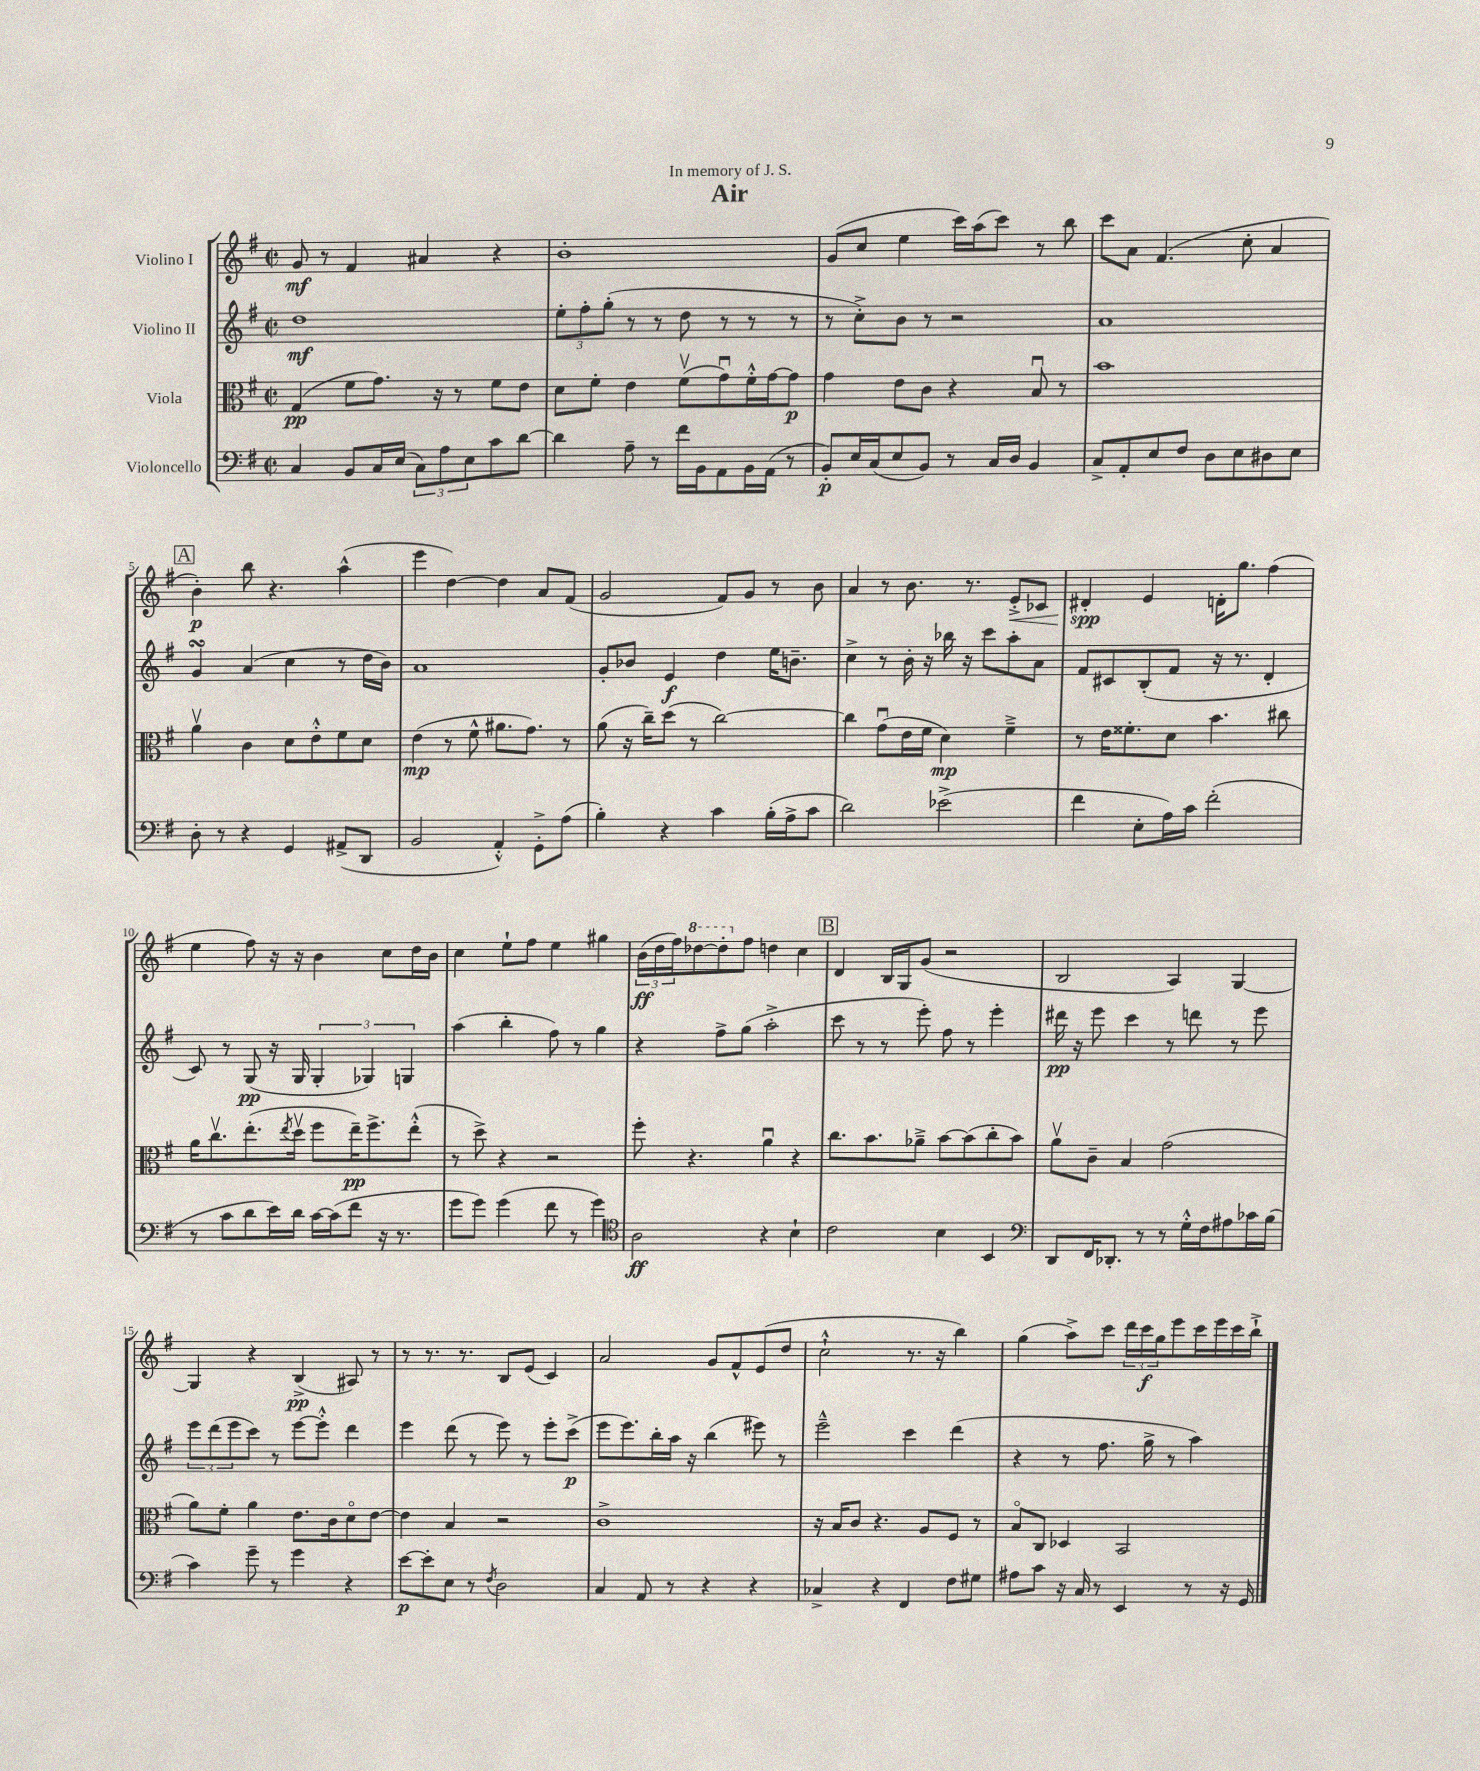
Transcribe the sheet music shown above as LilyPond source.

\header { title = "Air" dedication = "In memory of J. S." }
<<
\new StaffGroup <<
\new Staff = "s0" \with { instrumentName = "Violino I" } {
    \clef treble \key g \major \defaultTimeSignature \time 2/2
    g'8\mf r8 fis'4 ais'4 r4 |
    b'1-. |
    g'8( c''8 e''4 c'''16) a''16( c'''8) r8 b''8 |
    c'''8 a'8 fis'4.( c''8-. a'4 |
    \mark \markup { \box "A" } b'4-.\p) b''8 r4. a''4-^( |
    e'''4 d''4~) d''4 a'8 fis'8( |
    g'2 fis'8) g'8 r8 b'8 |
    a'4 r8 b'8. r8. e'8-.->\< ces'8 |
    dis'4-.\spp\! e'4 d'16-. g''8. fis''4( |
    e''4 fis''8) r16 r16 b'4 c''8 d''16 b'16 |
    c''4 e''8-! fis''8 e''4 gis''4 |
    \tuplet 3/2 { b'16\ff( d''16 fis''16) } \ottava #1 des'''8~ des'''8-. \ottava #0 fis''8 d''!4 c''4 |
    \mark \markup { \box "B" } d'4 b16 g16 g'8( r2 |
    b2 a4) g4~ |
    g4 r4 b4->\pp( ais8) r8 |
    r8 r8. r8. b8 e'8( c'4) |
    a'2 g'8 fis'8-^ e'8( d''8 |
    c''2-!-^ r8. r16 b''4) |
    g''4( a''8->) c'''8 \tuplet 3/2 { d'''16 c'''16\f g''16 } e'''8 c'''16 e'''16 c'''16 b''16-!-> \bar "|." |
}
\new Staff = "s1" \with { instrumentName = "Violino II" } {
    \clef treble \key g \major \defaultTimeSignature \time 2/2
    d''1\mf |
    \tuplet 3/2 { e''8-. fis''8-. g''8-.( } r8 r8 d''8 r8 r8 r8 |
    r8 c''8-.->) b'8 r8 r2 |
    a'1 |
    \mark \markup { \box "A" } g'4\turn a'4( c''4 r8 d''16 b'16) |
    a'1 |
    g'8-. bes'8 e'4\f d''4 e''16 b'8.-- |
    c''4-> r8 b'16-. r16 bes''16 r16 c'''8 a''8-. a'8 |
    fis'8 cis'8 b8-.( fis'8 r16 r8. d'4-. |
    c'8) r8 g8\pp( r16 g16 \tuplet 3/2 { g4-. ges4) g4 } |
    a''4( b''4-. fis''8) r8 g''4 |
    r4 fis''8-> g''8( a''2-.-> |
    \mark \markup { \box "B" } c'''8 r8 r8 e'''8-.) fis''8 r8 e'''4-. |
    dis'''16\pp r16 e'''8 c'''4 r8 d'''8 r8 e'''8 |
    \tuplet 3/2 { e'''8 d'''8( e'''8 } c'''8) r8 e'''8~ e'''8-.-^ d'''4 |
    e'''4 d'''8( r8 e'''8) r8 e'''8-. c'''8->\p( |
    e'''8 e'''8.) b''16-. a''16 r16 b''4( eis'''8) r8 |
    e'''2---^ c'''4 d'''4( |
    r4 r8 fis''8. g''16-> r8 a''4) \bar "|." |
}
\new Staff = "s2" \with { instrumentName = "Viola" } {
    \clef alto \key g \major \defaultTimeSignature \time 2/2
    g4\pp( fis'8 g'8.) r16 r8 fis'8 e'8 |
    d'8 fis'8-. e'4 fis'8\upbow( g'8\downbow) fis'16-.-^ g'16~ g'8\p |
    g'4 e'8 c'8 r4 b8\downbow r8 |
    b'1 |
    \mark \markup { \box "A" } a'4\upbow c'4 d'8 e'8-.-^ fis'8 d'8 |
    e'4\mp( r8 fis'8-^ ais'8. g'8.) r8 |
    a'8( r16 c''16--) d''8( r8 c''2~) |
    c''4 g'8\downbow( e'16 fis'16 d'4\mp) fis'4---> |
    r8 e'16 fisis'8.-. d'8 b'4. cis''8 |
    a'16 c''8.\upbow e''8.-.( \acciaccatura { e''8 } d''16\upbow fis''8 e''16--\pp) fis''8.-> e''8-.-^( |
    r8 d''8->) r4 r2 |
    fis''8-. r4. a'4\downbow r4 |
    \mark \markup { \box "B" } c''8. b'8. aes'8---> b'8~ b'8( c''8-. b'8) |
    a'8\upbow c'8-- b4 g'2( |
    a'8) fis'8-. a'4 e'8. c'16 d'8\flageolet e'8~ |
    e'4 b4 r2 |
    c'1-> |
    r16 b16 c'8 r4. a8 fis8 r8 |
    b8\flageolet c8 des4 b,2 \bar "|." |
}
\new Staff = "s3" \with { instrumentName = "Violoncello" } {
    \clef bass \key g \major \defaultTimeSignature \time 2/2
    c4 b,8 c16 e16( \tuplet 3/2 { c8) a8 e8 } c'8 d'8~ |
    d'4 a8-- r8 fis'16 b,16 a,8 b,16 a,16( r8 |
    b,8-.\p) e16 c16( e8 b,8) r8 c16 d16 b,4 |
    c8-> a,8-. e8 fis8 d8 e8 dis8 e8 |
    \mark \markup { \box "A" } d8-. r8 r4 g,4 ais,8->( d,8 |
    b,2 a,4-.-^) g,8-.-> a8( |
    b4-.) r4 c'4 b16-.( a16-> c'8 |
    d'2) ees'2->( |
    fis'4 e8-. a16) c'16 fis'2-.( |
    r8 c'8 d'8 e'16) d'16 c'16~ c'16( fis'8 r16 r8. |
    g'8 g'8) g'4( fis'8 r8 g'4) |
    \clef tenor a2\ff r4 b4-! |
    \mark \markup { \box "B" } c'2 b4 b,4 |
    \clef bass d,8 fis,16 des,8.-. r8 r8 g16-.-^ fis16 ais8 ces'16 b16( |
    c'4) g'8-- r8 g'4 r4 |
    e'8~\p e'8-. e8 r8 \acciaccatura { fis8 } d2 |
    c4 a,8 r8 r4 r4 |
    ces4-> r4 fis,4 fis8 gis8 |
    ais8 c'8 r16 c16 r8 e,4 r8 r16 g,16 \bar "|." |
}
>>
>>
